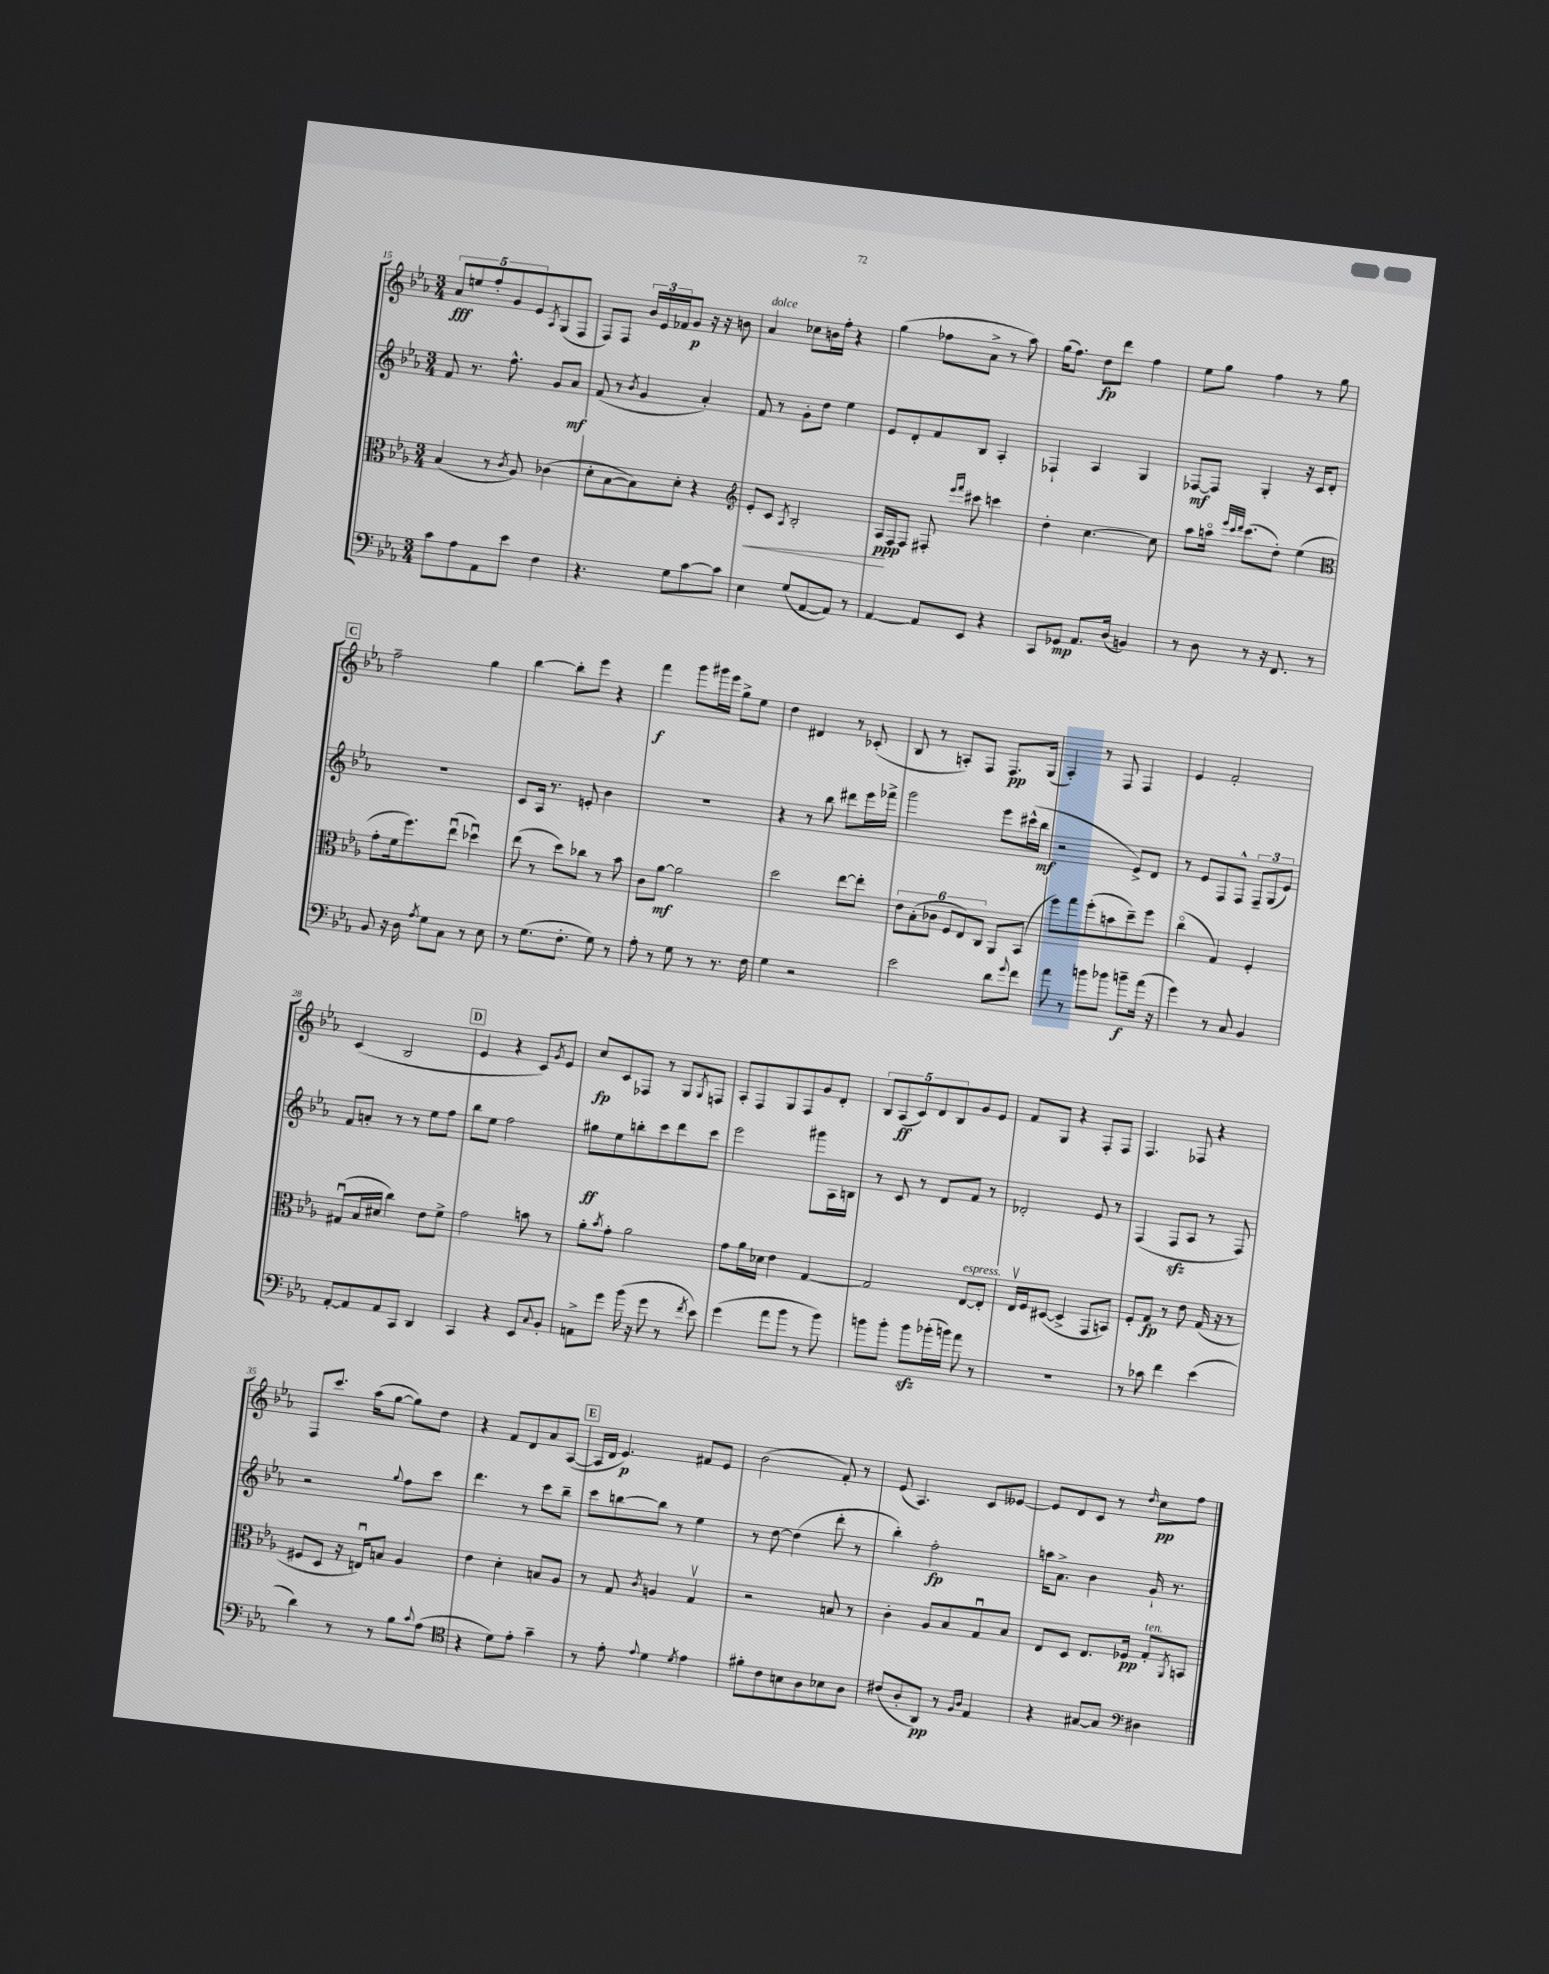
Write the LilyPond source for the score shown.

<<
\new StaffGroup <<
\new Staff = "s0" {
    \clef treble \key ees \major \numericTimeSignature \time 3/4
    \tuplet 5/4 { aes'8\fff e''8 f''8-. g'8 ees'8 } \acciaccatura { aes8 } g8( f8 |
    f8) f8 \tuplet 3/2 { bes'16 ees'16 fes'16 } g'8\p r16 r16 b'8 |
    aes'4^\markup { \italic "dolce" } ces''8 b'16 f''16-. r4 |
    g''4( fes''8 aes'8-> r8 aes''8) |
    g''16( f''8.) d''8\fp d'''8 f''4 |
    ees''8 g''8 f''4 r8 g''8 |
    \mark \markup { \box "C" } f''2-- g''4 |
    bes''4~ bes''8-. ees'''8 r4 |
    f'''4\f g'''8 gis'''16 ees'''16 g''8-> ees''8 |
    d''4 dis'4 r8 ces'8-.( |
    bes8 r8 a8-.) f8 f8.\pp g16( |
    aes4-.) r8 f8 f4 |
    ees'4 f'2-. |
    c'4( bes2 |
    \mark \markup { \box "D" } ees'4 r4 c'8) \acciaccatura { g'8 } ees'8 |
    c''8\fp c'8 fes8 r8 g8 \acciaccatura { g8 } f8 |
    aes8-. f8 g8 f8 g'8 d'8-. |
    \tuplet 5/4 { bes8 aes8\ff( c'8) d'8 bes8 } g'8 ees'8 |
    f'8 g8 r4 f8-. f8 |
    f4. fes8 r4 |
    f8 c'''8. aes''16( g''8~ g''8) d''8 |
    r4 f'8 d'8 aes'8 aes8~( |
    \mark \markup { \box "E" } aes16 d'16 ees'4.\p) fis'8 ees'8 |
    bes'2( f'8-.) r8 |
    ees'8( aes4.) c'8 eeses'8~ |
    eeses'8 d'8 c'8 r8 \grace { d''16 } c''8\pp f''8 \bar "|." |
}
\new Staff = "s1" {
    \clef treble \key ees \major \numericTimeSignature \time 3/4
    f'8 r8. f''8.-^ g'8 aes'8\mf |
    f'8( r8 \acciaccatura { bes'8 } g'4 aes'4-.) |
    f'8 r8 g'8-. d''8 ees''4 |
    ees'8 d'8-. f'8 bes8 aes4-. |
    fes4-! aes4 g4 |
    fes8~\mf fes8 g4-. r16 c'16 d'8-. |
    \mark \markup { \box "C" } R2. |
    c'8 aes16 r8. e'8-. bes'4 |
    R2. |
    r4 r8 bes''8 dis'''8 ees'''16 fes'''16-> |
    g'''2 ees'''8 cis'''16-^( bes''16\mf |
    r2 ees'8->) d'8 |
    r8 ees'8 f8 f8-^ \tuplet 3/2 { f8-- g8( ees'8) } |
    f'8 a'8-. r8 r8 ees''8 f''8 |
    \mark \markup { \box "D" } bes''8 ees''8 f''2 |
    gis''8\ff ees''8 b''8-. c'''8 d'''8 c'''8 |
    ees'''2 gis'''8 aes16 b16 |
    r8 c'8 r8 d'8 f'8 r8 |
    des'2-. ees'8 r8 |
    f4( f8\sfz aes8 r8 f8) |
    r2 \appoggiatura { g''8 } f''8 c'''8 |
    d'''4. r8 c'''8 bes''8-- |
    \mark \markup { \box "E" } c'''8 b''8~ b''8 r8 ees''4 |
    r8 d''8~ d''4( d'''8-. r8 |
    bes''4-.) f''2-.\fp |
    a''16 aes'8.-> bes'4 g'16-! r8. \bar "|." |
}
\new Staff = "s2" {
    \clef alto \key ees \major \numericTimeSignature \time 3/4
    bes4( r8 \acciaccatura { c'8 } aes8) ces'4( |
    d'8-. bes8~ bes8) d'8-. r4 |
    \clef treble ees'8-.\< c'8 \acciaccatura { aes8 } bes2-. |
    aes16\ppp\! f16 f8 fis8-. \grace { ees'''16 f'''16 } cis'''8 c'''4 |
    d''4-. c''4.~ c''8 |
    aes''8 a''16\flageolet \grace { ees'''32 c'''32 d'''32 } c'''8.( d''8-.) ees''4( |
    \mark \markup { \box "C" } \clef alto g'8-. f'16 f''8.) ees''8\downbow( des''4\downbow) |
    ees''8( r8 d''8) ces''8 r8 bes'8 |
    c'8 aes'8~\mf aes'2 |
    d''2 ees''8~ ees''8-. |
    \tuplet 6/4 { ees'8 bes8-.( ces'8 f8 ees8) c8 } aes,8 bes,8( |
    f''8) g''8 f''8-.( b'8 d''8--) f''8 |
    c''4\flageolet( g4) f4-. |
    gis8\downbow( bes16 dis'16 c''4) ees'8 f'8-> |
    \mark \markup { \box "D" } g'2 b'8 r8 |
    aes'8-. \acciaccatura { bes'8 } g'8-. aes'2 |
    g'8 aes'16 des'16 ees'4 g4~ |
    g2 ees8~^\markup { \italic "espress." } ees8-. |
    ees16\upbow f16 dis8~( dis4-> g,8 b,8) |
    f8-. g8\fp r8 ees'8 g16( r16 r8 |
    fis8 d8 r16 e16\downbow) b8 aes4 |
    ees'4 d'4-. b8 aes8 |
    \mark \markup { \box "E" } r8 g8 \acciaccatura { c'8 } a4 g4\upbow |
    r2 b8 r8 |
    c'4-. aes8 bes8 g8\downbow bes8 |
    ees8 d8 ees8. fes16\pp g8-.^\markup { \italic "ten." } \acciaccatura { aes,8 } b,8 \bar "|." |
}
\new Staff = "s3" {
    \clef bass \key ees \major \numericTimeSignature \time 3/4
    c'8 aes8 aes,8 ees'8 f4 |
    r4. g8 c'8~ c'8 |
    ees4 g8( aes,8~ aes,8) r8 |
    aes,4~ aes,8 ees,8 r4 |
    c,8 ges,8\mp aes,8. d16( b,4) |
    r8 d8 r8 r16 f,8. r8 |
    \mark \markup { \box "C" } bes,8 r16 d16 \acciaccatura { aes8 } g8 c8 r8 ees8 |
    r8 g8.( f8.-. g8) r8 |
    aes8-. r8 g8 r8 r8. f16 |
    g4 r2 |
    ees'2 d'8 \appoggiatura { g'8 } f'8 |
    aes'8 r8 b'8 bes'8 b'8--\f aes'16( r16 |
    g'4) r8 c8 bes,4 |
    aes,8~-. aes,8 aes,8 c,8 d,4 |
    \mark \markup { \box "D" } c,4 r4 ees,8 \appoggiatura { c8 } bes,8-. |
    a,8-> g'8 bes'16( r16 g'8 r8 \acciaccatura { f'8 } ees'8) |
    g'4( aes'8 bes'8 r8 bes'8) |
    b'8 b'8-. b'8\sfz bes'16-.( b'16) aes'8 r8 |
    R2. |
    r8 ces'8 f'4 ees'4( |
    d'4) r8 r8 bes8 \appoggiatura { c'8 } aes8( |
    \clef tenor r4 d'8) ees'8-. g'4-- |
    \mark \markup { \box "E" } r8 ees'8-. \appoggiatura { ees'8 } d'4 \acciaccatura { d'8 } ees'4 |
    fis'8-. c'8 b8 aes8 bes8 aes8 |
    cis'8( aes8-. aes,8\pp) r8 \grace { f16 aes16 } ees4 |
    r4 gis8~ gis8 \clef bass dis4 \bar "|." |
}
>>
>>
\layout { \context { \Score currentBarNumber = #15 } }
